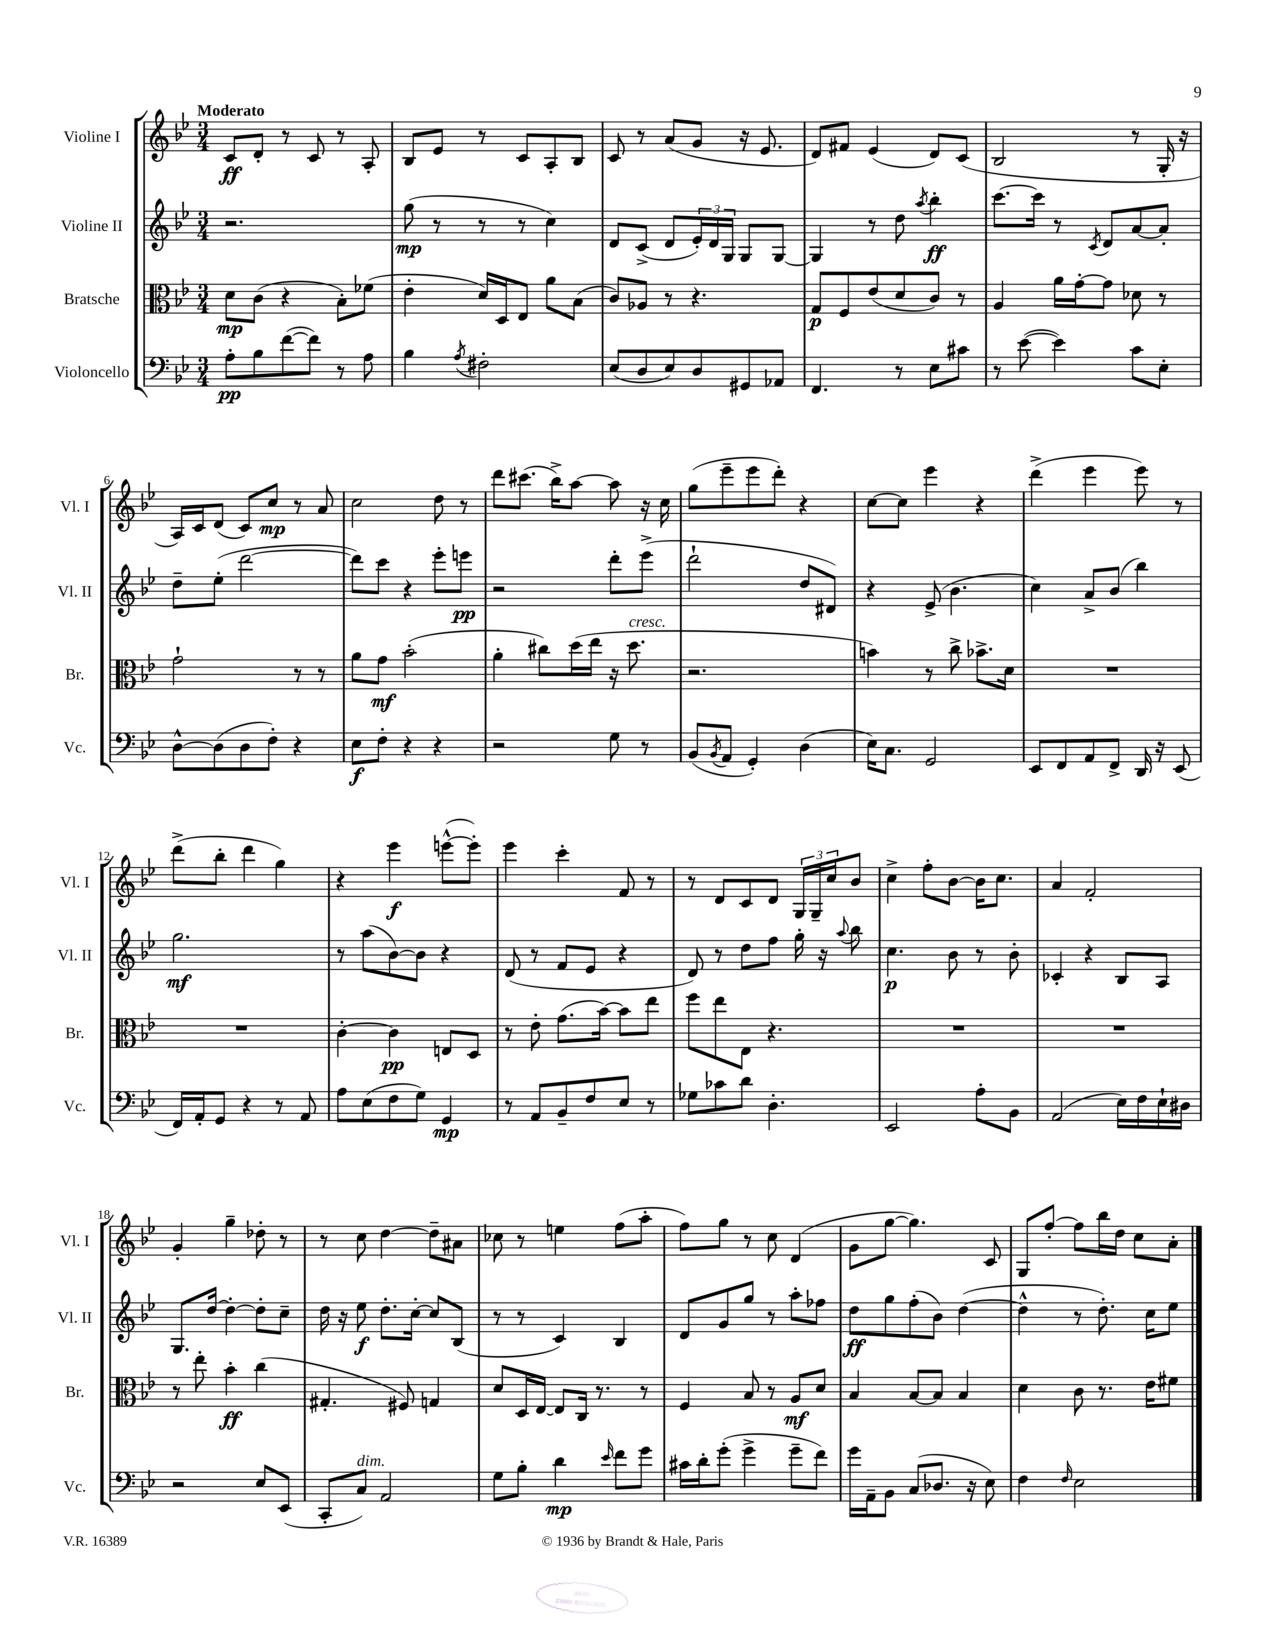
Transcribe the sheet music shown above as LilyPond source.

<<
\new StaffGroup <<
\new Staff = "s0" \with { instrumentName = "Violine I" shortInstrumentName = "Vl. I" } {
    \clef treble \key bes \major \numericTimeSignature \time 3/4 \tempo "Moderato"
    c'8\ff d'8-. r8 c'8 r8 a8-. |
    bes8 ees'8 r8 c'8 a8-. bes8 |
    c'8 r8 a'8( g'8 r16 ees'8. |
    d'8) fis'8 ees'4( d'8) c'8( |
    bes2 r8 g16-. r16 |
    a16) c'16 d'8( c'8) c''8\mp r8 a'8 |
    c''2 d''8 r8 |
    d'''8 cis'''8.( bes''16->) a''8~ a''8 r16 c''16 |
    g''8( ees'''8-- ees'''8 d'''8-.) r4 |
    c''8~ c''8 ees'''4 r4 |
    d'''4->( ees'''4 ees'''8) r8 |
    d'''8->( bes''8-. d'''4 g''4) |
    r4 ees'''4\f e'''8~-^( e'''8-.) |
    ees'''4 c'''4-. f'8 r8 |
    r8 d'8 c'8 d'8 \tuplet 3/2 { g16 g16-- c''16 } bes'8 |
    c''4-> f''8-. bes'8~ bes'16 c''8. |
    a'4 f'2-. |
    g'4-. g''4-- des''8-. r8 |
    r8 c''8 d''4~ d''8-- ais'8 |
    ces''8 r8 e''4 f''8( a''8-. |
    f''8) g''8 r8 c''8 d'4( |
    g'8 g''8~ g''4.) c'8 |
    g8 f''8~-. f''8 bes''16 d''16 c''8 a'8-. \bar "|." |
}
\new Staff = "s1" \with { instrumentName = "Violine II" shortInstrumentName = "Vl. II" } {
    \clef treble \key bes \major \numericTimeSignature \time 3/4
    r2. |
    g''8\mp( r8 r8 r8 c''4) |
    d'8 c'8->( d'8 \tuplet 3/2 { ees'16-.) d'16 g16 } g8 g8~ |
    g4 r8 d''8 \acciaccatura { a''8 } bes''4-.\ff |
    c'''8.~ c'''16 r8 \acciaccatura { c'8 } d'8 a'8~ a'8-. |
    d''8-- ees''8-.( d'''2~ |
    d'''8) c'''8 r4 ees'''8-. e'''8\pp |
    r2 d'''8-. ees'''8->( |
    d'''2-! d''8 dis'8) |
    r4 ees'8->( bes'4. |
    c''4) a'8-> bes'8( bes''4) |
    g''2.\mf |
    r8 a''8( bes'8~) bes'8 r4 |
    d'8( r8 f'8 ees'8 r4 |
    d'8) r8 d''8 f''8 g''16-. r16 \appoggiatura { a''8 } bes''8 |
    c''4.\p bes'8 r8 bes'8-. |
    ces'4-. r4 bes8 a8 |
    g8. d''16~ d''4~-. d''8-. c''8-- |
    d''16 r16 ees''8\f d''8.-. c''16~-. c''8 bes8( |
    r8 r8 c'4) bes4 |
    d'8 g'8 g''8 r8 a''8-. fes''8 |
    d''8\ff g''8 f''8-.( bes'8) d''4~( |
    d''4-^ r8 d''8.-.) c''16 ees''8 \bar "|." |
}
\new Staff = "s2" \with { instrumentName = "Bratsche" shortInstrumentName = "Br." } {
    \clef alto \key bes \major \numericTimeSignature \time 3/4
    d'8\mp c'8( r4 bes8-.) fes'8( |
    ees'4-. d'16) d16 ees8 a'8 bes8( |
    c'8) aes8 r8 r4. |
    g8\p f8 ees'8( d'8 c'8) r8 |
    a4 a'16 g'16~-. g'8 des'8 r8 |
    g'2-! r8 r8 |
    a'8 g'8\mf bes'2-.( |
    a'4-. cis''8) d''16( ees''16 r16 d''8.^\markup { \italic "cresc." } |
    r2. |
    b'4) r8 c''8-> bes'8.-> d'16 |
    R2. |
    R2. |
    c'4~-. c'4\pp e8 d8 |
    r8 ees'8-. g'8.( bes'16~) bes'8 ees''8 |
    f''8 ees''8 ees8 r4. |
    R2. |
    R2. |
    r8 ees''8-. bes'4-.\ff c''4( |
    gis4.-. fis8) g4 |
    d'8 d16 ees16~ ees8 c16 r8. r8 |
    f4 bes8 r8 a8\mf d'8 |
    bes4 bes8~ bes8 bes4 |
    d'4 c'8 r8. ees'16 fis'8 \bar "|." |
}
\new Staff = "s3" \with { instrumentName = "Violoncello" shortInstrumentName = "Vc." } {
    \clef bass \key bes \major \numericTimeSignature \time 3/4
    a8-.\pp bes8 f'8~( f'8) r8 a8 |
    bes4 \acciaccatura { a8 } fis2-. |
    ees8( d8 ees8) d8 gis,8 aes,8 |
    f,4. r8 ees8 cis'8 |
    r8 ees'8~( ees'4) c'8 ees8-. |
    d8~-^ d8( d8 f8-.) r4 |
    ees8\f f8-. r4 r4 |
    r2 g8 r8 |
    bes,8( \acciaccatura { bes,8 } a,8 g,4-.) d4( |
    ees16) c8. g,2 |
    ees,8 f,8 a,8 f,8-> d,16 r16 ees,8( |
    f,16) a,16-. g,8 r4 r8 a,8 |
    a8 ees8( f8 g8) g,4\mp |
    r8 a,8 bes,8-- f8 ees8 r8 |
    ges8 ces'8 d'8 d4.-. |
    ees,2 a8-. bes,8 |
    a,2( ees16) f16 ees16-! dis16 |
    r2 ees8 ees,8( |
    c,8-. c8^\markup { \italic "dim." }) a,2 |
    g8 bes8-. d'4\mp \grace { ees'16 } f'8 g'8 |
    cis'16 d'16-. g'8-.( g'4-> g'8-- f'8) |
    g'16 a,16-- bes,8 c8( des8. r16 ees8) |
    f4 \grace { f16 } ees2 \bar "|." |
}
>>
>>
